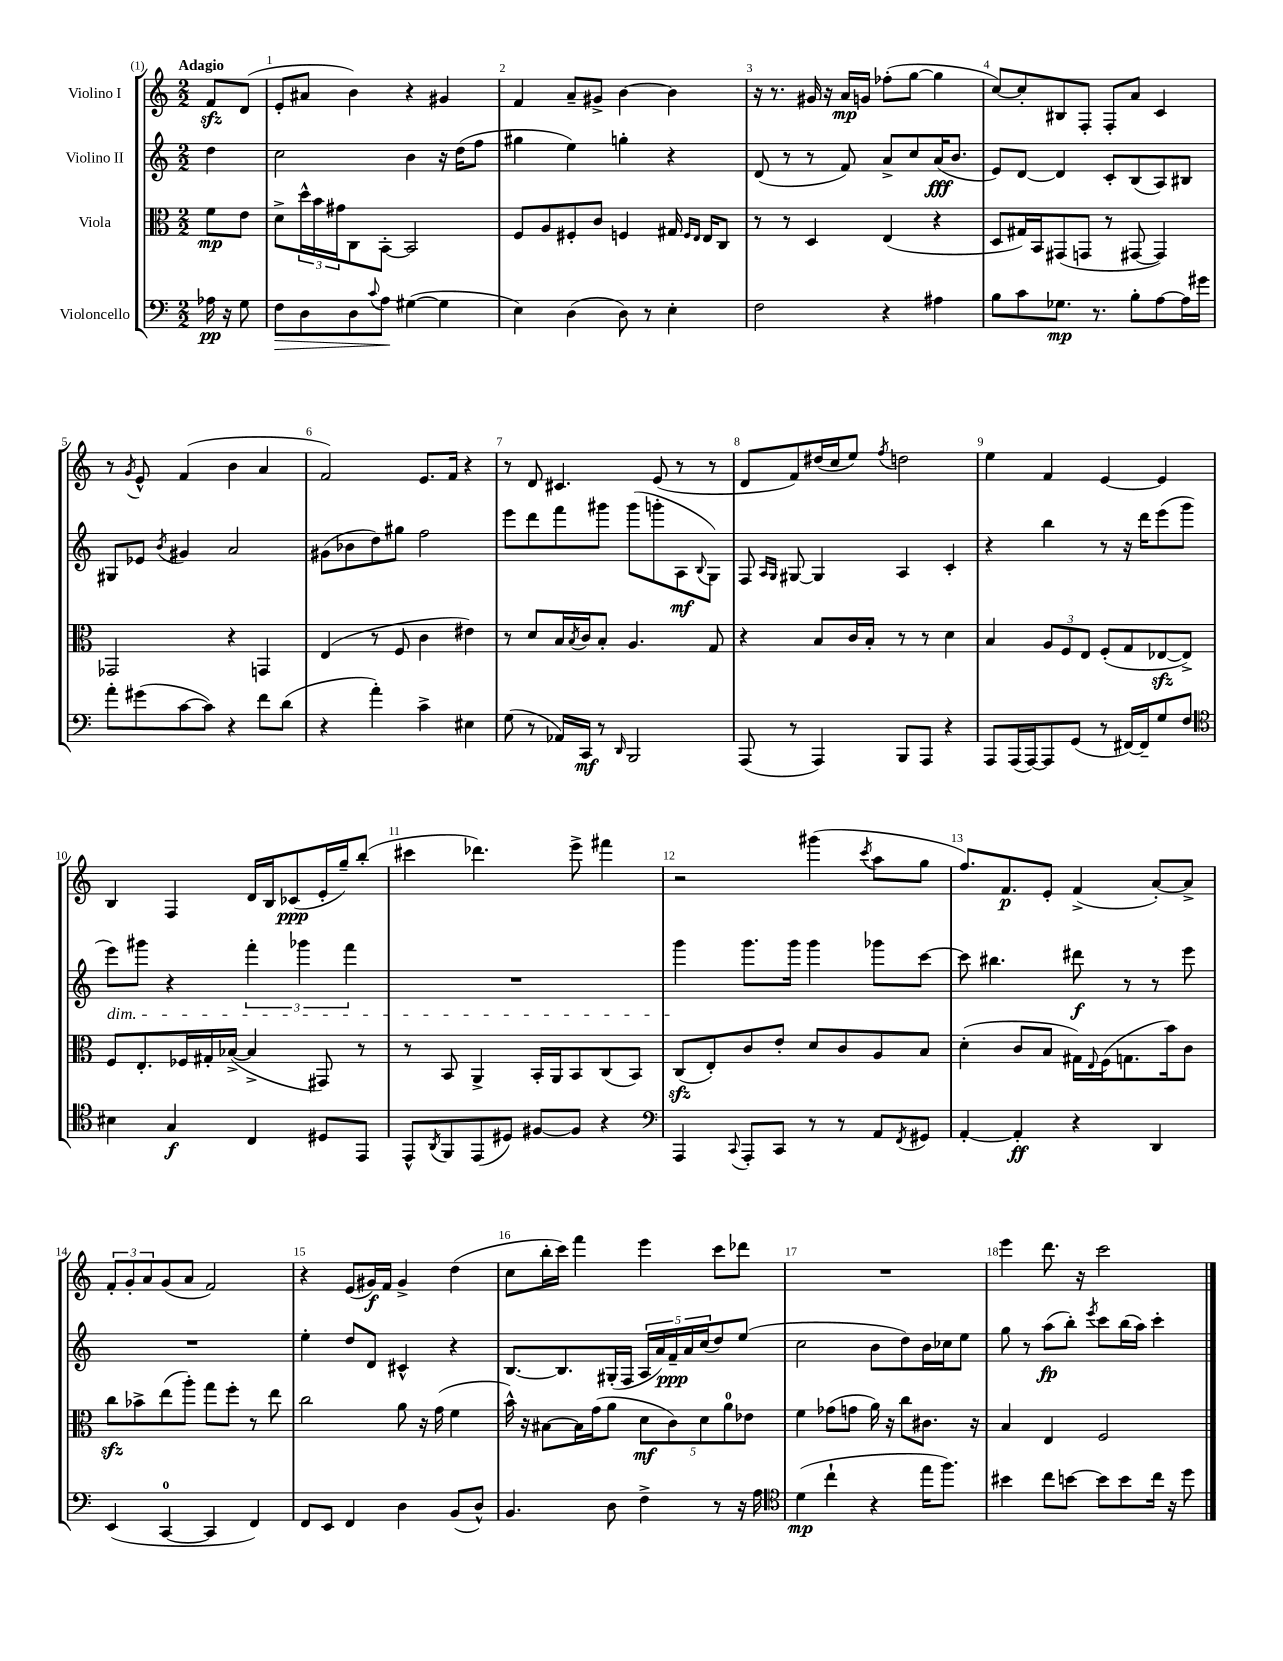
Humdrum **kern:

**kern	**kern	**kern	**kern
*staff4	*staff3	*staff2	*staff1
*clefF4	*clefC3	*clefG2	*clefG2
*k[]	*k[]	*k[]	*k[]
*M2/2	*M2/2	*M2/2	*M2/2
16A-\	8f\L	4dd\	8f/L
16r	.	.	.
8G\	8e\J	.	(8d/J
=	=	=	=
8F\L	8d^\L	2cc\	8e'/L
8D\	24dd^^\L	.	8a#/J
.	24b\	.	.
.	24g#\J	.	.
8D\	8C\	.	4b\)
8qqc/	.	.	.
8A\J	[8BB'\J	.	.
([4G#\	2BB/]	4b\	4r
4G#\]	.	16r	4g#/
.	.	(16dd\LK	.
.	.	8ff\J	.
=	=	=	=
4E\)	8F/L	4gg#\	4f/
.	8A/	.	.
(4D\	8F#'/	4ee\)	8a~/L
.	8c/J	.	8g#^/J
8D\)	4F/	4gg'\	[4b\
8r	.	.	.
4E'\	16G#/	4r	4b\]
.	16qqF/LL	.	.
.	16qqE/JJ	.	.
.	16E/LK	.	.
.	8C/J	.	.
=	=	=	=
2F\	8r	(8d/	16r
.	.	.	8.r
.	8r	8r	.
.	4D/	8r	16g#/
.	.	.	16r
.	.	8f/)	16a/LL
.	.	.	16g/JJ
4r	(4E/	8a^/L	(8ff-'\L
.	.	8cc/	[8gg\J
4A#\	4r	(16a/K	4gg\]
.	.	8.b/J	.
=	=	=	=
8B\L	8D/L	8e/L)	[8cc/L)
8c\	16G#/L)	[8d/J	8cc'/]
.	16BB/J	.	.
8.G-\J	(8GG#/	4d/]	8B#/
.	8GG/J	.	8F'/J
8.r	.	.	.
.	8r	8c'/L	8F'/L
8B'\L	[8GG#/	(8B/	8a/J
[8A\	4GG#/])	8A/)	4c/
16A\]L	.	8B#/J	.
16g#\JJ	.	.	.
=	=	=	=
8a'\L	2GG-/	8G#/L	8r
.	.	.	8qg/
(8g#\	.	8e-/J	8e^^/
.	.	8qb/	.
[8c\	.	4g#/	(4f/
8c\]J)	.	.	.
4r	4r	2a/	4b\
8f\L	4GG/	.	4a/
(8d\J	.	.	.
=	=	=	=
4r	(4E/	(8g#\L	2f/)
.	.	8b-\	.
4a'\)	8r	8dd\)	.
.	8F/	8gg#\J	.
4c^\	4c\	2ff\	8.e/L
.	.	.	16f/Jk
4E#\	4e#\)	.	4r
=	=	=	=
(8G\	8r	8eee\L	8r
8r	8d/L	8ddd\	8d/
16AA-/LL)	16B/L	8fff\	4.c#/
.	8qB/	.	.
16CC/JJ	16c/J	.	.
8r	8B'/J	8ggg#\J	.
16qqDD/	.	.	.
2BBB/	4.A/	(8ggg#\L	.
.	.	8ggg'\	(8e/
.	.	8A\	8r
.	.	8qqB/	.
.	8G/	8G\J)	8r
=	=	=	=
(8AAA/	4r	8F/	8d/L
.	.	16qqA/LL	.
.	.	16qqG/JJ	.
8r	.	[8G#/	8f/)
4AAA/)	8B/L	4G#/]	(16dd#/L
.	.	.	16cc/J
.	16c/L	.	8ee/J)
.	16B'/JJ	.	.
.	.	.	8qff/
8BBB/L	8r	4A/	2dd\
8AAA/J	8r	.	.
4r	4d\	4c'/	.
=	=	=	=
8AAA/L	4B/	4r	4ee\
(16AAA/L	.	.	.
[16AAA/J)	.	.	.
8AAA/]	12A/L	4bb\	4f/
.	12F/	.	.
(8GG/J	.	.	.
.	12E/J	.	.
8r	(8F'/L	8r	[4e/
[16FF#/LL)	8G/	16r	.
16FF#~/]J	.	16ddd\LK	.
8G/	[8E-/	(8eee\	4e/]
8F/J	8E-^/]J)	8ggg\J	.
=	=	=	=
*clefC4	*	*	*
4B#\	8F/L	8eee\L)	4B/
.	8.E'/	8ggg#\J	.
4G/	.	4r	4F/
.	16F-/L	.	.
.	16G#'/	.	.
.	([16B-^/JJ	.	.
4C/	4B-^/]	6fff'\	16d/LL
.	.	.	16B/J
.	.	.	(8c-/
.	.	6ggg-\	.
8D#/L	8GG#/)	.	16e'/L
.	.	.	16gg~/J)
.	.	6fff\	.
8EE/J	8r	.	(8bb'/J
=	=	=	=
8EE^^/L	8r	1r	4ccc#\
8qAA/	.	.	.
8FF/	8BB/	.	.
(8EE/	4AA^/	.	4.ddd-\)
8D#/J)	.	.	.
[8F#/L	16BB'/LL	.	.
.	16AA/J	.	.
8F#/]J	8BB/	.	8eee^\
4r	(8C/	.	4fff#\
.	8BB/J)	.	.
=	=	=	=
*clefF4	*	*	*
4AAA/	(8C/L	4ggg\	2r
.	8E'/)	.	.
8qqCC/	.	.	.
8AAA'/L	8c/	8.ggg\L	.
8CC/J	8e'/J	.	.
.	.	16ggg\Jk	.
8r	8d/L	4ggg\	(4ggg#\
8r	8c/	.	.
.	.	.	8qccc/
8AA/L	8A/	8ggg-\L	8aa\L
8qFF/	.	.	.
8GG#/J	8B/J	[8ccc\J	8gg\J
=	=	=	=
[4AA'/	(4d'\	8ccc\]	8.ff/L)
.	.	4.bb#\	.
.	.	.	8.f/
4AA'/]	8c/L	.	.
.	8B/J	.	8e'/J
4r	16G#\LL)	8ddd#\	(4f^/
.	8qqE/	.	.
.	(16F\J	.	.
.	8.G\	8r	.
4DD/	.	8r	[8a'/L)
.	16b\k)	.	.
.	8c\J	8eee\	8a^/]J
=	=	=	=
(4EE/	8cc\L	1r	12f'/L
.	.	.	12g'/
.	8b-^\	.	.
.	.	.	12a/
[4CC/	(8ee\	.	(8g/
.	8aa'\J)	.	8a/J
4CC/]	8gg\L	.	2f/)
.	8ff'\J	.	.
4FF/)	8r	.	.
.	8ee\	.	.
=	=	=	=
8FF/L	2cc\	4ee'\	4r
8EE/J	.	.	.
4FF/	.	8dd/L	(8e/L
.	.	8d/J	16g#/L)
.	.	.	16f/JJ
4D\	8a\	4c#^^/	4g#^/
.	16r	.	.
.	(16g\	.	.
(8BB/L	4f\	4r	(4dd\
8D^^/J)	.	.	.
=	=	=	=
4.BB/	16b^^\)	[8.B/L	8cc\L
.	16r	.	.
.	[8B#\L	.	16bb'\L
.	.	8.B/]	16ccc\JJ)
.	16B#\]L	.	4fff\
.	(16g\J	.	.
8D\	8a\J	(16G#'/L	.
.	.	16F/JJ	.
4F^\	10d\L	20A/LL	4eee\
.	.	20a/)	.
.	10c\)	20f~/	.
.	.	20a/	.
.	10d\	(20cc/J	.
8r	.	8dd/)	8ccc\L
.	10a\	.	.
16r	.	(8ee/J	8ddd-\J
.	10e-\J	.	.
16A\	.	.	.
=	=	=	=
*clefC4	*	*	*
(4d\	4f\	2cc\	1r
4cc`\	(8g-\L	.	.
.	8g\J	.	.
4r	16a\)	8b\L	.
.	16r	.	.
.	8cc\L	8dd\)	.
16ee\LK	8.c#\J	16b\L	.
8.ff\J)	.	16cc-\J	.
.	.	8ee\J	.
.	16r	.	.
=	=	=	=
4b#\	4B/	8gg\	4eee\
.	.	8r	.
8cc\L	4E/	(8aa\L	8.ddd\
[8b\J	.	8bb'\J)	.
.	.	.	16r
.	.	8qeee/	.
8b\]L	2F/	8ccc\L	2ccc\
8b\	.	(16bb\L	.
.	.	16aa\JJ)	.
16cc\Jk	.	4ccc'\	.
16r	.	.	.
8dd\	.	.	.
==	==	==	==
*-	*-	*-	*-
